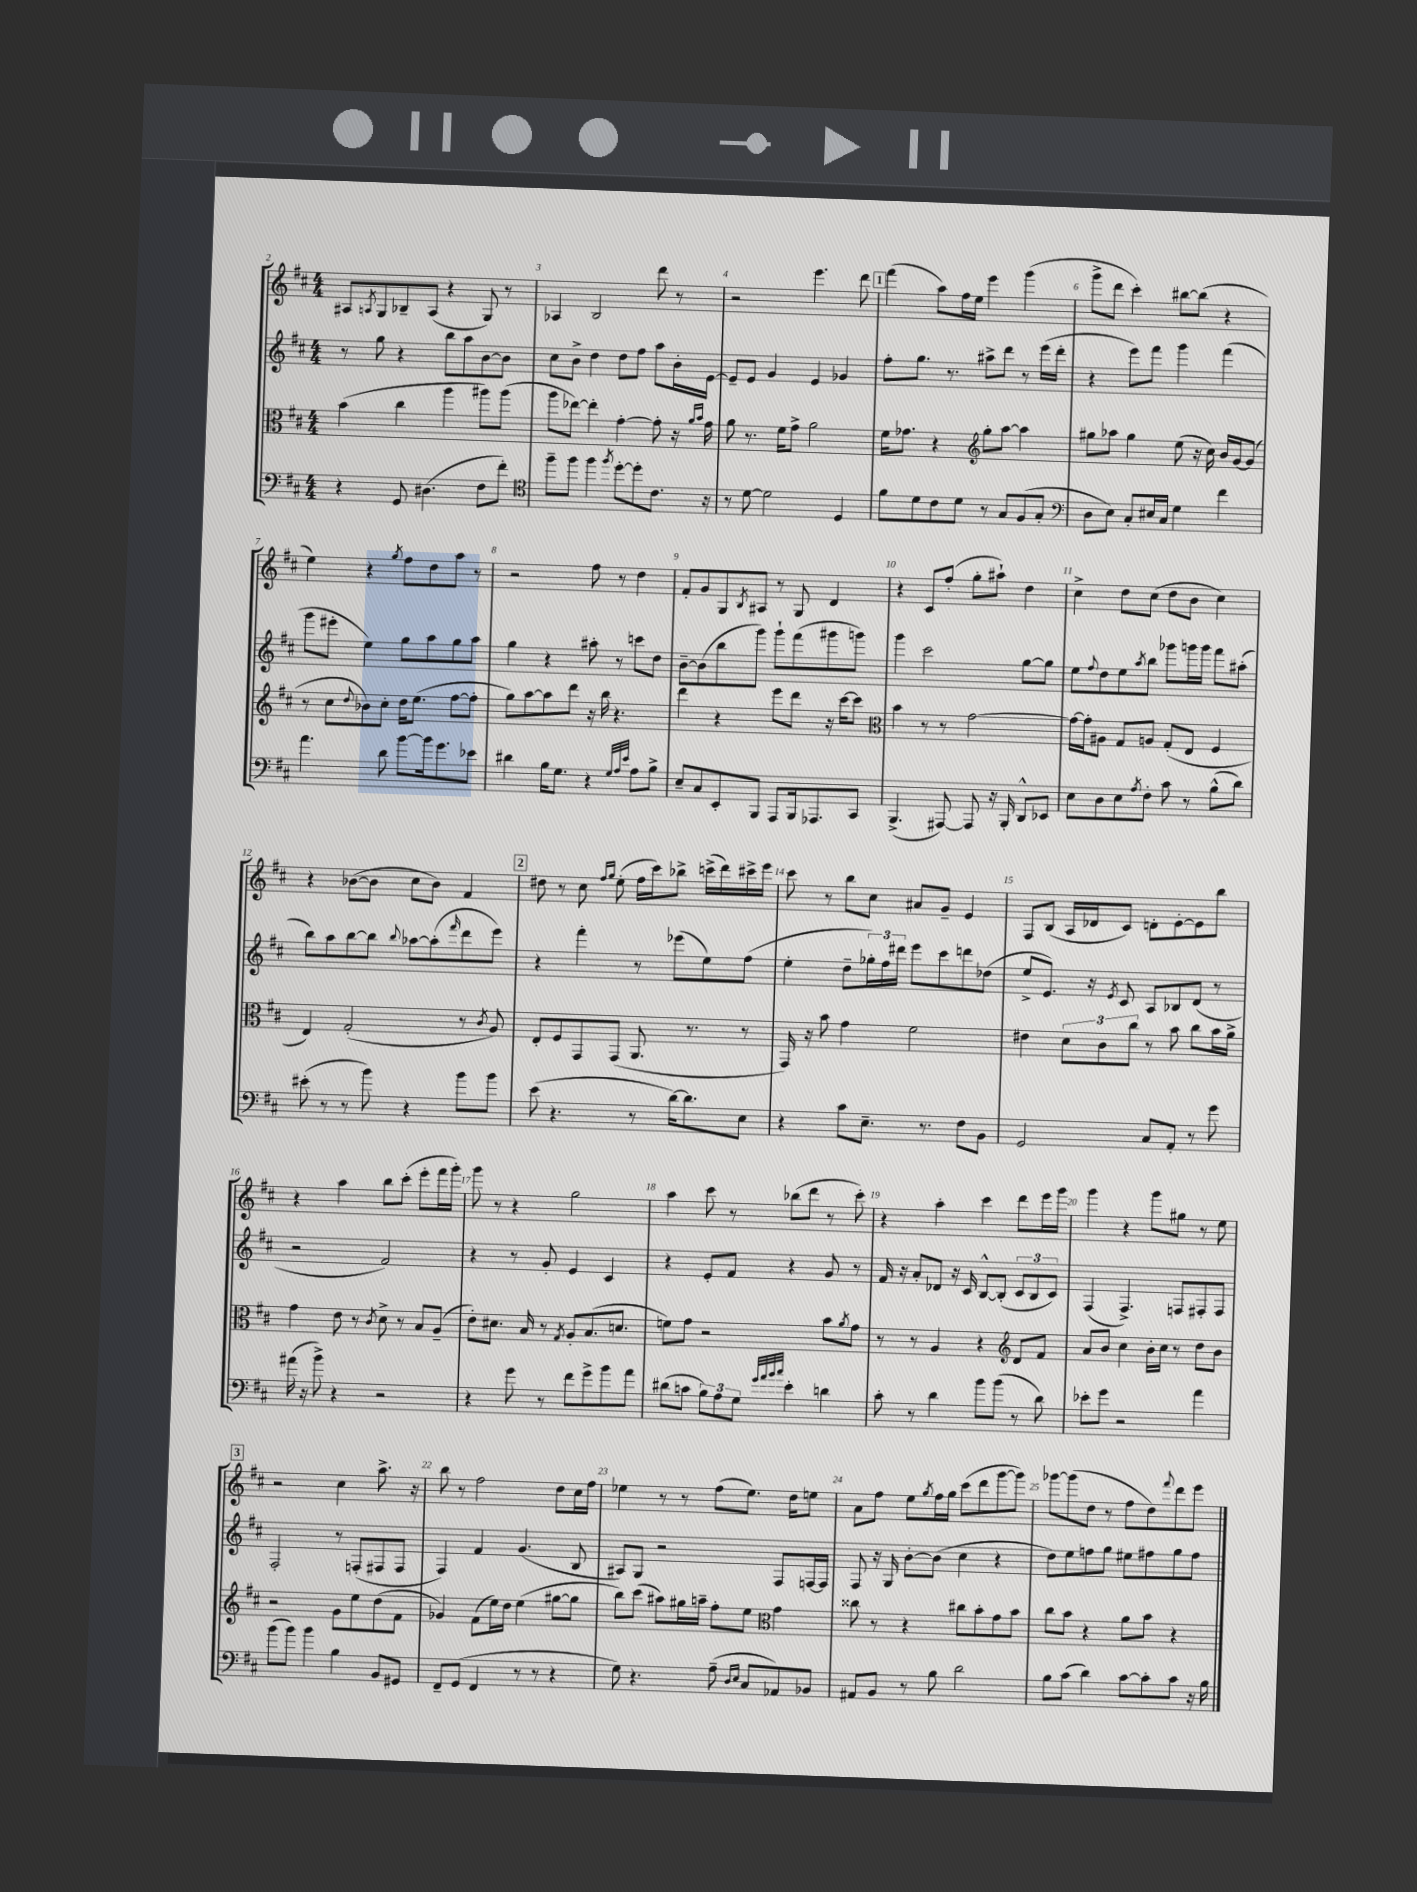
<<
\new StaffGroup <<
\new Staff = "s0" {
    \clef treble \key d \major \numericTimeSignature \time 4/4
    ais8 \acciaccatura { a8 } g8 bes8-- a8( r4 g8) r8 |
    aes4 b2 d'''8 r8 |
    r2 e'''4. d'''8 |
    \mark \markup { \box "1" } fis'''4( a''8) fis''16 e''16 e'''4 g'''4( |
    g'''8-> d'''8 cis'''4-.) bis''8~ bis''8( r4 |
    e''4) r4 \acciaccatura { g''8 } fis''8 d''8 a''8 r8 |
    r2 fis''8 r8 d''4 |
    fis'8-. g'8 g8 \acciaccatura { b8 } ais8 r8 g8 d'4 |
    r4 cis'8 fis''8-.( g''8-. ais''8-!) d''4 |
    cis''4-> d''8 cis''8( d''8 b'8 cis''4) |
    r4 bes'8~( bes'8 cis''8 bes'8) fis'4 |
    \mark \markup { \box "2" } dis''8 r8 cis''8 \grace { fis''16 g''16 } e''8-.( fis''16 cis'''16) bes''8-> c'''16->( d'''16) cis'''16-> e'''16 |
    cis'''8 r8 b''8 cis''8 ais'8 g'8-- e'4 |
    fis8 b8( a16 des'16 cis'8) d'8-. e'8~-. e'8 b''8 |
    r4 a''4 b''8 cis'''8-.( e'''8-. fis'''16 g'''16-.) |
    g'''8 r8 r4 g''2 |
    a''4 cis'''8 r8 bes''8( d'''8 r8 cis'''8-.) |
    r4 a''4-. cis'''4 d'''8 e'''16 g'''16 |
    g'''4 r4 g'''8 gis''8 r8 e''8 |
    \mark \markup { \box "3" } r2 cis''4 a''8.-> r16 |
    b''8 r8 fis''2 d''8 cis''16 fis''16 |
    ees''4 r8 r8 fis''8( ees''8.) d''16 e''8 |
    a'8 fis''8 e''8 \acciaccatura { g''8 } fis''16 g''16 cis'''8( d'''8 g'''8~ g'''8) |
    ges'''8~ ges'''8( d''8 r8 fis''8 d''8) \appoggiatura { fis'''8 } d'''8 e'''8 \bar "|." |
}
\new Staff = "s1" {
    \clef treble \key d \major \numericTimeSignature \time 4/4
    r8 g''8 r4 b''8 a''8 b'8~ b'8 |
    cis''8 b'8-> d''4 d''8 fis''8 a''8 b'16-. e'16~ |
    e'8-- e'8 g'4 e'4 ges'4 |
    \mark \markup { \box "1" } fis''8-. g''8. r8. ais''8-> d'''8 r8 e'''16( d'''16-. |
    r4 e'''8) fis'''8 g'''4 fis'''4( |
    g'''8 eis'''8-. e''4) g''8 a''8 g''8 a''8 |
    g''4 r4 ais''8-. r8 c'''8 d''8 |
    b'8~-- b'8( b''8 g'''8) g'''8-! fis'''8( gis'''8 g'''8) |
    g'''4 cis'''2 g''8~ g''8 |
    e''8 \appoggiatura { fis''8 } d''8 e''8 \acciaccatura { a''8 } b''8 ges'''8 g'''16 g'''16 fis'''8 ais''8-.( |
    b''8) a''8 b''8~ b''8 \appoggiatura { b''8 } aes''8~ aes''8-.( \grace { fis'''16 } d'''8 e'''8) |
    \mark \markup { \box "2" } r4 fis'''4-. r8 ees'''8( e''8) fis''8( |
    e''4-. d''8-- \tuplet 3/2 { ges''16-.) fis''16 dis'''16 } e'''8 cis'''8 d'''8 des''8( |
    e''8-> e'8.) r16 \acciaccatura { e'8 } cis'8 a8 bes8 d'8( r8 |
    r2 fis'2) |
    r4 r8 g'8-. e'4 cis'4 |
    r4 e'8-. fis'8 r4 g'8 r8 |
    fis'16 r16 a'8-. des'8 r16 cis'16 b8~-^ b8-.( \tuplet 3/2 { cis'8 b8 cis'8) } |
    fis4( fis4.->) f8 fis8-. fis8 |
    \mark \markup { \box "3" } fis2-. r8 f8-.( fis8 fis8 |
    fis4) fis'4 g'4.( b8 |
    ais8) g8 r2 fis8 f16~ f16 |
    fis8 r16 g16 b'8~-. b'8( cis''4 r4 |
    d''8) e''8 f''8 g''8 eis''8 fis''8 g''8 fis''8 \bar "|." |
}
\new Staff = "s2" {
    \clef alto \key d \major \numericTimeSignature \time 4/4
    b'4( cis''4 a''4 ais''8) ais''8( |
    a''8 ees''8~) ees''4-. g'4~-. g'8-. r16 \grace { a'16 b'16 } g'16 |
    a'8 r8. fis'16 g'8-> a'2 |
    \mark \markup { \box "1" } fis'16 ges'8. r4 \clef treble g''8-. a''8~ a''4 |
    gis''8 aes''8 gis''4 e''8( r16 cis''16) b'16 g'16~ g'8( |
    r8 cis''8 \appoggiatura { d''8 } bes'8) cis''8-. d''16 e''8.( fis''8~ fis''8-. |
    g''8) a''8~ a''8 d'''8 r16 b''16 r4. |
    d'''4 r4 e'''8 d'''8 r16 cis'''16~ cis'''8 |
    \clef alto b'4 r8 r8 g'2~ |
    g'16~ g'16-. ais8 g8 a8 g8-.( e8 fis4 |
    e4) g2-.( r8 \acciaccatura { cis'8 } a8) |
    \mark \markup { \box "2" } e8-. fis8 g,8 g,8( a,8. r8. r8 |
    g,16) r16 b'8 g'4 fis'2 |
    eis'4 \tuplet 3/2 { d'8 cis'8 cis''8 } r8 b'8 cis''8 b'16 a'16-> |
    g'4 e'8 r8 \acciaccatura { cis'8 } d'8-> r8 b8 a8--( |
    e'8-.) dis'8. b16 r8 \acciaccatura { g8 } a8-. b8.( d'8. |
    f'8) g'8 r2 b'8 \acciaccatura { a'8 } g'8 |
    r8 r8 a4 r4 \clef treble d'8 fis'8 |
    a'8 b'8 cis''4 b'16-. cis''16 r8 d''8 b'8 |
    \mark \markup { \box "3" } r2 g'8 e''8 d''8( fis'8 |
    ges'4) fis'8( e''16) d''16 e''4( gis''8~ gis''8 |
    b''8) cis'''8( ais''8) gis''16 a''16-- fis''8-. e''8 \clef alto g'4 |
    cisis''8 r8 r4 cis''8 b'8-. g'8 b'8 |
    cis''8 b'8 r4 a'8 b'8 r4 \bar "|." |
}
\new Staff = "s3" {
    \clef bass \key d \major \numericTimeSignature \time 4/4
    r4 g,8 dis4.( fis8 fis'8-.) |
    \clef tenor fis''8-- fis''8 fis''4 \acciaccatura { fis''8 } d''8~-. d''8-. cis'8. r16 |
    r8 d'8~ d'2 d4 |
    \mark \markup { \box "1" } fis'8 d'8 cis'8 d'8 r8 g8 fis8( g8-. |
    \clef bass d8 e8) cis8-. eis16 cis16 g4 fis'4 |
    a'4. d'8 b'8~ b'16 g'8. ees'8 |
    dis'4 b16 g8. r4 \grace { g32 a32 e'32 } a8 b8-> |
    e8-- cis8 e,8-. b,,8 a,,8 b,,16 aes,,8. cis,8 |
    b,,4.->( ais,,8~) ais,,8 r16 b,,16-. d,8-^ ees,8 |
    e8 d8 e8 \acciaccatura { a8 } fis8-. cis'8 r8 b8-^( d'8) |
    eis'8-.( r8 r8 b'8) r4 b'8 b'8 |
    \mark \markup { \box "2" } e'8( r4. r8 d'16~) d'8. e8 |
    r4 cis'8 e8.-- r8. fis8 b,8 |
    g,2 cis8 a,8-. r8 g'8 |
    ais'16( r16 b'8->) r4 r2 |
    r4 g'8 r8 fis'8 g'8-> b'8 a'8 |
    dis'8( c'8 \tuplet 3/2 { b8) a8 g8 } \grace { g'32 a'32 b'32 cis''32 } e'4-. d'4 |
    cis'8-. r8 d'4 b'8 b'8( r8 d'8) |
    ees'8-. g'8 r2 a'4 |
    \mark \markup { \box "3" } b'8( b'8) b'4 b4 b,8 gis,8 |
    fis,8-- g,8( fis,4 r8 r8 r4 |
    g8) r4. a8--( \grace { d16 e16 } cis8 aes,8) bes,8 |
    ais,8 b,8 r8 b8 d'2 |
    b8 cis'8( d'4) cis'8~ cis'8-. cis'8 r16 b16 \bar "|." |
}
>>
>>
\layout { \context { \Score currentBarNumber = #2 \override BarNumber.break-visibility = ##(#f #t #t) barNumberVisibility = #all-bar-numbers-visible } }
